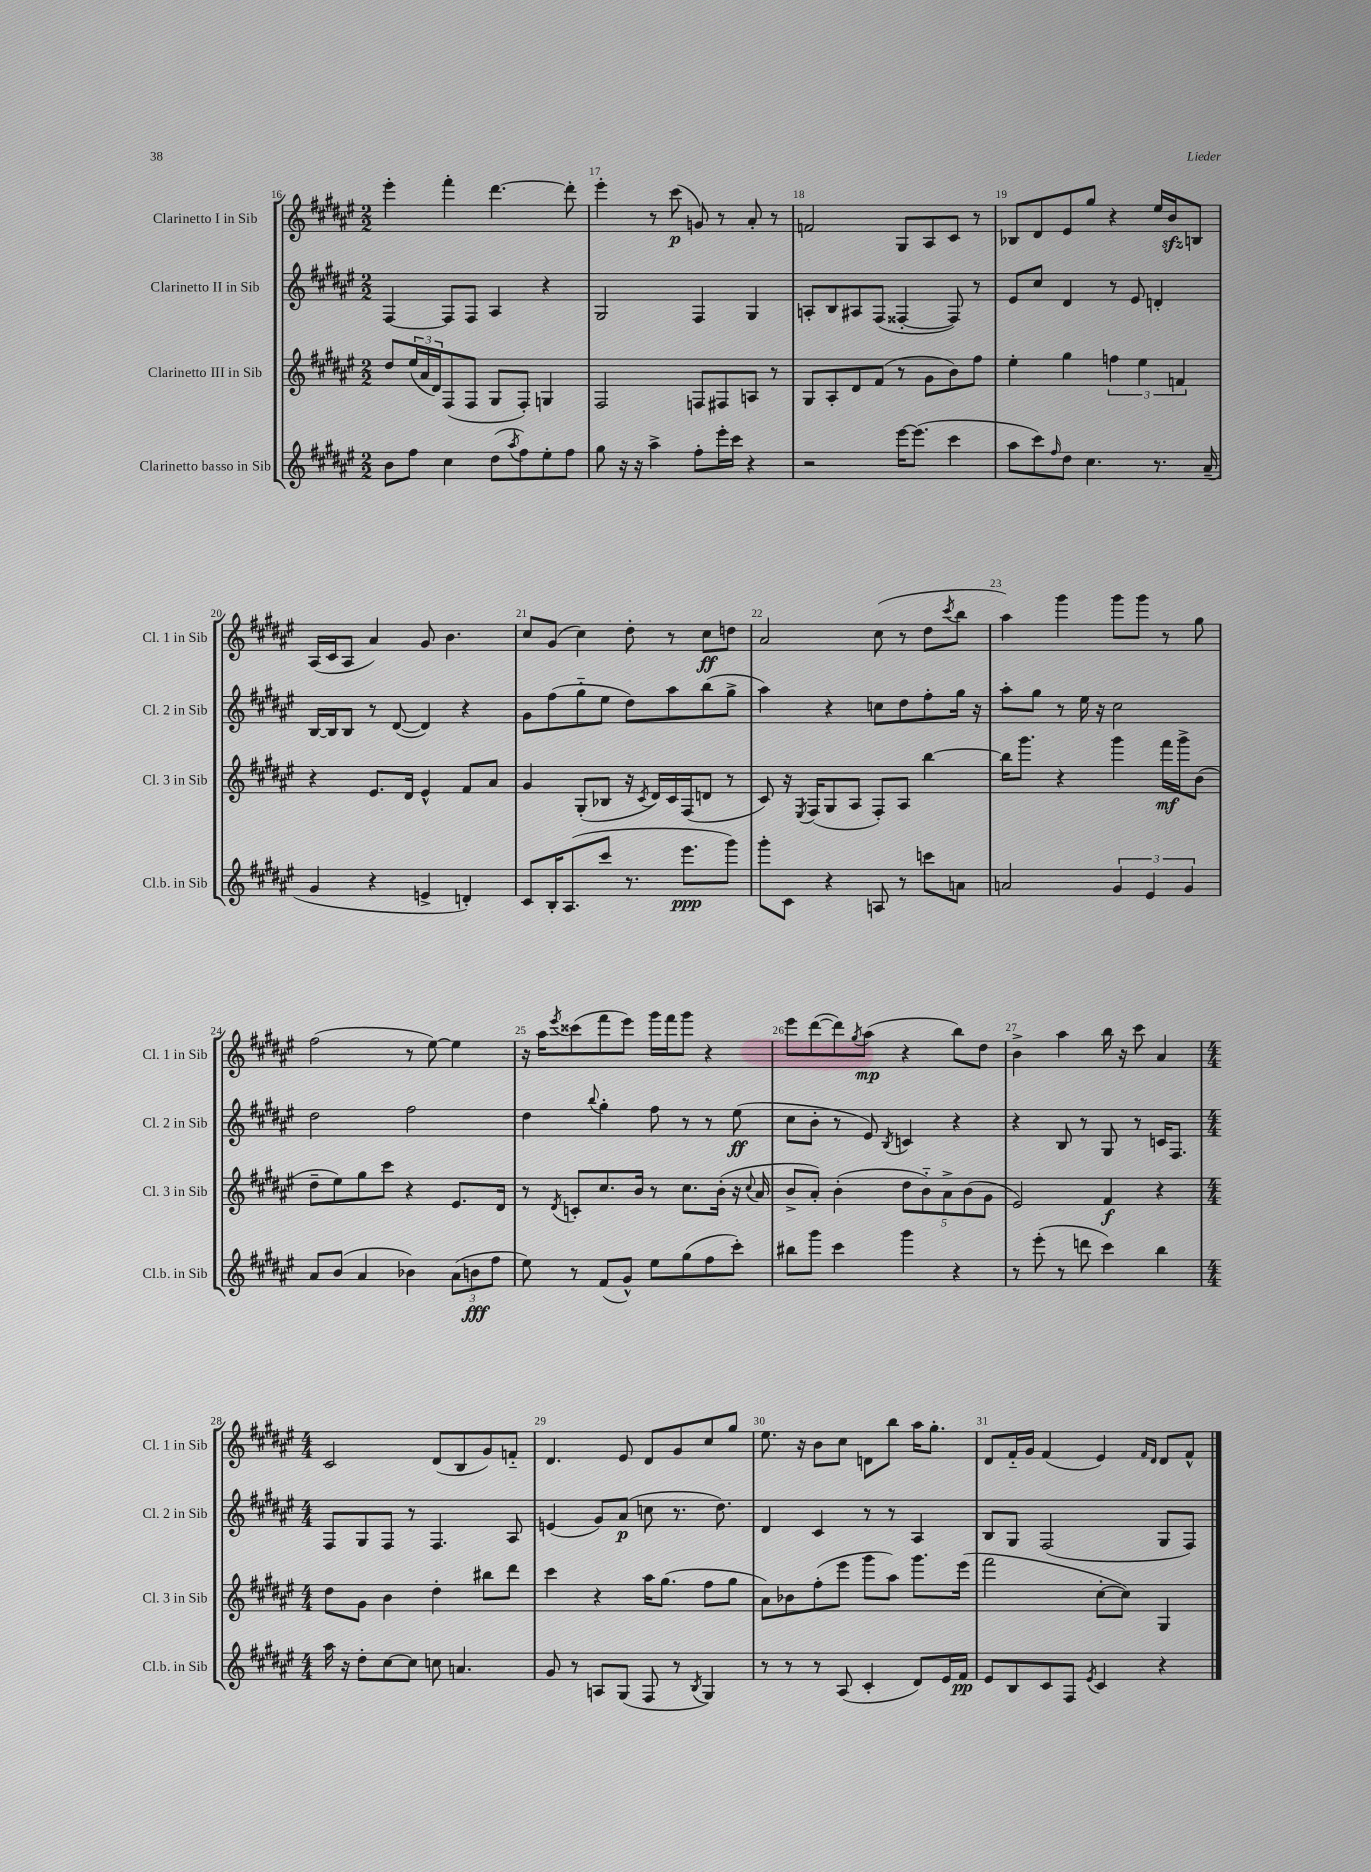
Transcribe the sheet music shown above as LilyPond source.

<<
\new StaffGroup <<
\new Staff = "s0" \with { instrumentName = "Clarinetto I in Sib" shortInstrumentName = "Cl. 1 in Sib" } {
    \clef treble \key fis \major \numericTimeSignature \time 2/2
    eis'''4-. fis'''4-. dis'''4.~ dis'''8-. |
    eis'''4-. r8 cis'''8\p( g'8) r8 ais'8-. r8 |
    f'2 gis8 ais8 cis'8 r8 |
    bes8 dis'8 eis'8 gis''8 r4 eis''16 b'16\sfz b8 |
    ais16( cis'16 ais8 ais'4) gis'8 b'4. |
    cis''8 gis'8( cis''4) dis''8-. r8 cis''8\ff d''8 |
    ais'2 cis''8( r8 dis''8 \acciaccatura { cis'''8 } b''8 |
    ais''4) gis'''4 gis'''8 gis'''8 r8 gis''8 |
    fis''2( r8 eis''8~) eis''4 |
    r16 ais''16 \acciaccatura { eis'''8 } cisis'''8( fis'''8 eis'''8) gis'''16 fis'''16 gis'''8 r4 |
    eis'''8 dis'''8~( dis'''8) \acciaccatura { gis''8 } ais''8\mp( r4 b''8) dis''8 |
    b'4-> ais''4 b''16 r16 cis'''8 ais'4 |
    \numericTimeSignature \time 4/4 cis'2 dis'8( b8 gis'8) f'8-_ |
    dis'4. eis'8 dis'8 gis'8 cis''8 gis''8 |
    eis''8. r16 b'8 cis''8 d'8 b''8 ais''16 gis''8.-. |
    dis'8 fis'16-_ gis'16 fis'4( eis'4) \grace { fis'16 dis'16 } dis'8 fis'8-^ \bar "|." |
}
\new Staff = "s1" \with { instrumentName = "Clarinetto II in Sib" shortInstrumentName = "Cl. 2 in Sib" } {
    \clef treble \key fis \major \numericTimeSignature \time 2/2
    fis4~ fis8 fis8 ais4 r4 |
    gis2 fis4 gis4 |
    a8-. b8 ais8 fis8( fisis4~-. fisis8) r8 |
    eis'8 cis''8 dis'4 r8 eis'8 d'4-. |
    b16~ b16 b8 r8 dis'8~( dis'4) r4 |
    gis'8 fis''8( gis''8-_ eis''8 dis''8) ais''8 b''8( gis''8-> |
    ais''4) r4 c''8 dis''8 fis''8-. gis''16 r16 |
    ais''8-. gis''8 r8 eis''16 r16 cis''2 |
    dis''2 fis''2 |
    dis''4 \appoggiatura { b''8 } gis''4-. fis''8 r8 r8 eis''8\ff( |
    cis''8 b'8-. r8 eis'8) \acciaccatura { b8 } c'4 r4 |
    r4 b8 r8 gis8 r8 c'16 fis8. |
    \numericTimeSignature \time 4/4 fis8 gis8 fis8 r8 fis4. ais8 |
    e'4( gis'8) ais'8\p( c''8 r8. dis''8.) |
    dis'4 cis'4 r8 r8 ais4 |
    b8 gis8 fis2( gis8 fis8) \bar "|." |
}
\new Staff = "s2" \with { instrumentName = "Clarinetto III in Sib" shortInstrumentName = "Cl. 3 in Sib" } {
    \clef treble \key fis \major \numericTimeSignature \time 2/2
    dis''8 \tuplet 3/2 { eis''16( ais'16 dis'16) } fis8( fis8 gis8 fis8-.) g4 |
    fis2 f8 fis8 a8 r8 |
    gis8 ais8-. dis'8 fis'8( r8 gis'8 b'8) fis''8 |
    eis''4-. gis''4 \tuplet 3/2 { f''4 eis''4 f'4 } |
    r4 eis'8. dis'16 eis'4-^ fis'8 ais'8 |
    gis'4 gis8-.( bes8 r16 \acciaccatura { cis'8 } dis'16) cis'16 fis16( d'8 r8 |
    cis'8) r16 \acciaccatura { eis8 } fis16( gis8 ais8 fis8-.) ais8 b''4~ |
    b''16 gis'''8. r4 gis'''4 fis'''16\mf gis'''16-> b'8( |
    dis''8-- eis''8) gis''8 cis'''8 r4 eis'8. dis'16 |
    r8 \acciaccatura { dis'8 } c'8-. cis''8. b'16 r8 cis''8. b'16-.( r16 \appoggiatura { cis''8 } ais'16 |
    b'8-> ais'8-.) b'4-.( \tuplet 5/4 { dis''8 b'8-_) ais'8-> b'8( gis'8 } |
    eis'2) fis'4\f r4 |
    \numericTimeSignature \time 4/4 dis''8 gis'8 b'4 dis''4-. bis''8 dis'''8 |
    cis'''4 r4 ais''16 gis''8.( fis''8 gis''8 |
    ais'8) bes'8 fis''8-.( eis'''8 gis'''8 ais''8) gis'''8. eis'''16( |
    fis'''2 cis''8~-. cis''8) gis4 \bar "|." |
}
\new Staff = "s3" \with { instrumentName = "Clarinetto basso in Sib" shortInstrumentName = "Cl.b. in Sib" } {
    \clef treble \key fis \major \numericTimeSignature \time 2/2
    b'8 fis''8 cis''4 dis''8( \acciaccatura { ais''8 } fis''8) eis''8-. fis''8 |
    gis''8 r16 r16 ais''4-> fis''8-. eis'''16-. cis'''16 r4 |
    r2 eis'''16~ eis'''8.( cis'''4 |
    ais''8 cis'''8) \grace { fis''16 } dis''8 cis''4. r8. ais'16--( |
    gis'4 r4 e'4-> d'4-.) |
    cis'8 b16-. ais8.( cis'''8 r8. eis'''8.\ppp gis'''8) |
    gis'''8-. cis'8 r4 a8 r8 c'''8 a'8 |
    a'2 \tuplet 3/2 { gis'4 eis'4 gis'4 } |
    ais'8 b'8( ais'4 bes'4) \tuplet 3/2 { ais'8( b'8\fff fis''8 } |
    eis''8) r8 fis'8( gis'8-^) eis''8 gis''8( fis''8 cis'''8-.) |
    bis''8 gis'''8 cis'''4 gis'''4 r4 |
    r8 eis'''8-.( r8 d'''8 cis'''4) b''4 |
    \numericTimeSignature \time 4/4 ais''16 r16 dis''8-. cis''8~ cis''8 c''8 a'4. |
    gis'8 r8 a8 gis8( fis8 r8 \acciaccatura { b8 } gis4) |
    r8 r8 r8 ais8( cis'4-. dis'8) eis'16 fis'16\pp |
    eis'8 b8 cis'8 fis8 \acciaccatura { eis'8 } cis'4 r4 \bar "|." |
}
>>
>>
\layout { \context { \Score currentBarNumber = #16 \override BarNumber.break-visibility = ##(#f #t #t) barNumberVisibility = #all-bar-numbers-visible } }
